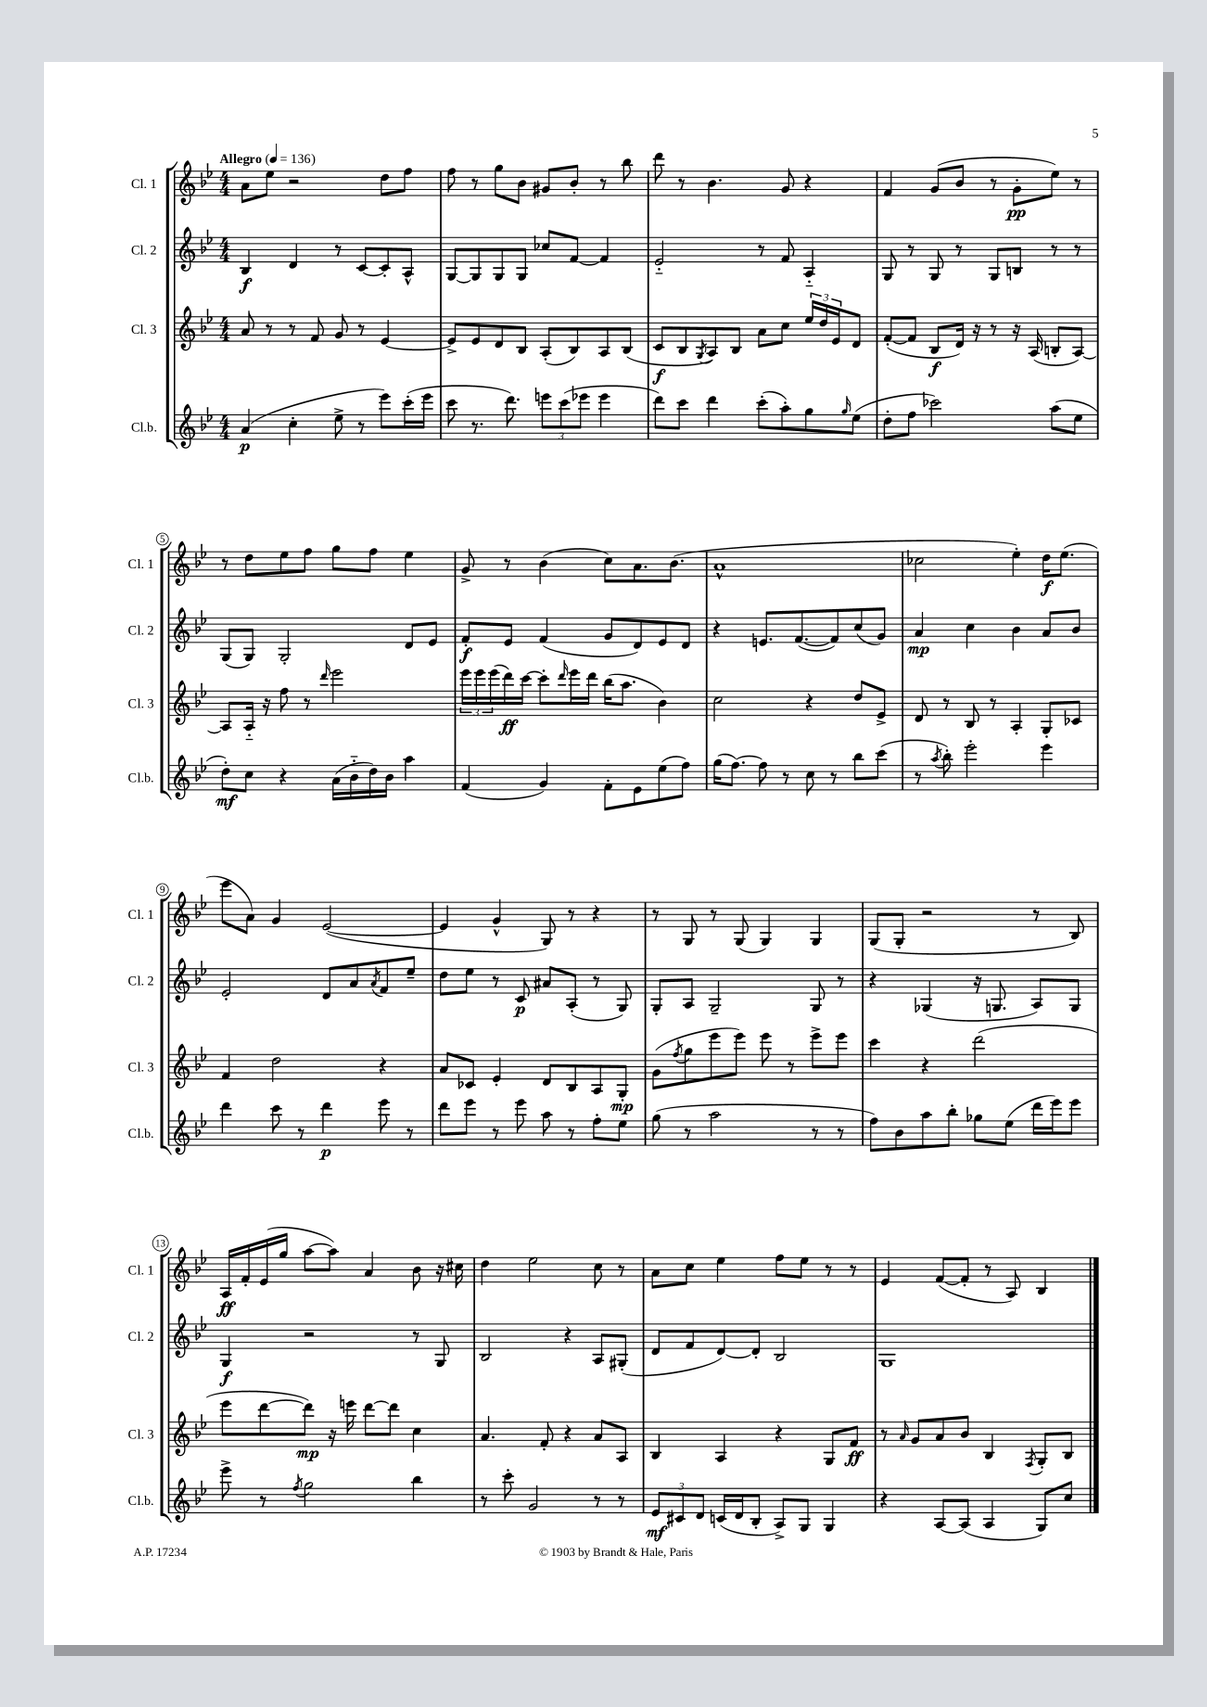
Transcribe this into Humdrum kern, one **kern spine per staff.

**kern	**kern	**kern	**kern
*staff4	*staff3	*staff2	*staff1
*clefG2	*clefG2	*clefG2	*clefG2
*k[b-e-]	*k[b-e-]	*k[b-e-]	*k[b-e-]
*M4/4	*M4/4	*M4/4	*M4/4
*MM136	*MM136	*MM136	*MM136
(4a/	8a/	4B-/	8a\L
.	8r	.	8ee-\J
4cc'\	8r	4d/	2r
.	8f/	.	.
8ee-^\	8g/	8r	.
8r	8r	[8c/L	.
8eee-\L)	[4e-/	8c'/]	8dd\L
(16ccc'\L	.	8A^^/J	8ff\J
16eee-\JJ	.	.	.
=	=	=	=
8ccc\	8e-^/]L	[8G/L	8ff\
8.r	8e-/	8G/]	8r
.	8d/	8G/	8gg\L
8.ddd\)	.	.	.
.	8B-/J	8G/J	8b-\J
12eee\L	(8A'/L	8cc-/L	8g#/L
(12ccc\	.	.	.
.	8B-/)	[8f/J	8b-'/J
12eee-\J	.	.	.
4eee-\	8A/	4f/]	8r
.	(8B-/J	.	8bb-\
=	=	=	=
8ddd\L)	8c/L	2e-'~/	8ddd\
8ccc\J	8B-/	.	8r
.	8qG/	.	.
4ddd\	8A/)	.	4.b-\
.	8B-/J	.	.
(8ccc'\L	8a\L	8r	.
8aa'\)	8cc\J	8f/	8g/
8gg\	24ee-/LL	4A'~/	4r
.	24dd/	.	.
.	24e-/J	.	.
16qqgg/	.	.	.
(8ee-\J	8d/J	.	.
=	=	=	=
8dd'\L	([8f'/L	8G/	4f/
8ff\J	8f/]J	8r	.
2ccc-\)	8B-/L	8G/	(8g/L
.	16d/Jk)	8r	8b-/J
.	16r	.	.
.	8r	8G/L	8r
.	16r	8B/J	8g'\L
.	(16A/	.	.
(8aa\L	8B'/L	8r	8ee-\J)
8ee-\J	[8A/J)	8r	8r
=	=	=	=
8dd'\L)	8A/]L	(8G/L	8r
8cc\J	16A'~/Jk	8G/J)	8dd\L
.	16r	.	.
4r	8ff\	2G'/	8ee-\
.	8r	.	8ff\J
.	16qqddd/	.	.
(16a\LL	2eee-\	.	8gg\L
16b-'~\	.	.	.
16dd\)	.	.	8ff\J
16b-\JJ	.	.	.
4aa\	.	8d/L	4ee-\
.	.	8e-/J	.
=	=	=	=
(4f/	24eee-\LL	8f'/L	8g^/
.	24eee-\	.	.
.	(24eee-\	.	.
.	16ddd\)	8e-/J	8r
.	[16ccc\JJ	.	.
4g/)	8ccc'\]L	(4f/	(4b-\
.	16qqddd/	.	.
.	16eee-\L	.	.
.	16ddd\JJ	.	.
8f'\L	(16bb-\LK	8g/L	8cc\L)
.	8.aa\J	.	.
8e-\	.	8d/)	8.a\
(8ee-\	4b-\)	8e-/	.
.	.	.	(8.b-\J
8ff\J)	.	8d/J	.
=	=	=	=
(16gg\LK	2cc\	4r	1a^^
[8.ff\J)	.	.	.
8ff\]	.	8.e/L	.
8r	.	.	.
.	.	([8.f/	.
8cc\	4r	.	.
8r	.	8f/])	.
8bb-\L	8dd/L	(8cc/	.
(8ccc\J	8e-^/J	8g/J)	.
=	=	=	=
8r	8d/	4a/	2cc-\
8qaa/	.	.	.
8bb-'\)	8r	.	.
2eee-'\	8B-/	4cc\	.
.	8r	.	.
.	4A'/	4b-\	4ee-'\)
4eee-\	8G'/L	8a/L	16dd\LK
.	.	.	(8.ee-\J
.	8c-/J	8b-/J	.
=	=	=	=
4ddd\	4f/	2e-'/	8eee-\L
.	.	.	8a\J)
8ccc\	2dd\	.	4g/
8r	.	.	.
4ddd\	.	8d/L	([2e-/
.	.	8a/	.
.	.	8qa/	.
8eee-\	4r	8f/	.
8r	.	8ee-~/J	.
=	=	=	=
8ddd\L	8a/L	8dd\L	4e-/]
8eee-\J	8c-/J	8ee-\J	.
8r	4e-'/	8r	4g^^/
8eee-\	.	8c/	.
8aa\	8d/L	8a#/L	8G/)
8r	8B-/	(8A'/J	8r
8ff'\L	8A/	8r	4r
8ee-\J	8G'/J	8G/)	.
=	=	=	=
(8gg\	(8g\L	8G'/L	8r
.	8qff/	.	.
8r	8gg\	8A/J	8G/
2aa\	8eee-\	2G~/	8r
.	8eee-\J)	.	(8G/
.	8eee-\	.	4G/)
.	8r	.	.
8r	8eee-^\L	8G/	4G/
8r	8eee-\J	8r	.
=	=	=	=
8ff\L)	4ccc\	4r	(8G/L
8b-\	.	.	8G'/J
8aa\	4r	(4G-/	2r
8bb-'\J	.	.	.
8gg-\L	(2ddd\	16r	.
.	.	8.G/	.
(8ee-\J	.	.	.
16ddd\LL	.	8A/L)	8r
16eee-\J)	.	.	.
8eee-\J	.	8G/J	8B-/)
=	=	=	=
8eee-^\	8eee-\L	4G/	16A/LL
.	.	.	16f'/
8r	[8ddd\	.	(16e-/
.	.	.	16gg/JJ
8qff/	.	.	.
2gg\	8ddd\]J)	2r	[8aa\L
.	16r	.	8aa\]J)
.	16eee\	.	.
.	[8ddd\L	.	4a/
.	8ddd\]J	.	.
4bb-\	4cc\	8r	8b-\
.	.	8G/	16r
.	.	.	16cc#\
=	=	=	=
8r	4.a/	2B-/	4dd\
8ccc'\	.	.	.
2g/	.	.	2ee-\
.	8f'/	.	.
.	4r	4r	.
8r	8a/L	8A/L	8cc\
8r	8A/J	(8G#'/J	8r
=	=	=	=
12e-/L	4B-/	8d/L	8a\L
12c#/	.	.	.
.	.	8f/	8cc\J
12d/J	.	.	.
(16c/LL	4A/	[8d/)	4ee-\
16d/J	.	.	.
8B-'/J	.	8d'/]J	.
8A^/L)	4r	2B-/	8ff\L
8G/J	.	.	8ee-\J
4G/	8G/L	.	8r
.	8f/J	.	8r
=	=	=	=
4r	8r	1G	4e-/
.	16qqa/	.	.
.	8g/L	.	.
[8A/L	8a/	.	([8f/L
(8A/]J	8b-/J	.	8f'/]J
4A/	4B-/	.	8r
.	.	.	8A/)
.	8qF/	.	.
8G/L)	8G'/L	.	4B-/
8cc/J	8B-/J	.	.
==	==	==	==
*-	*-	*-	*-
